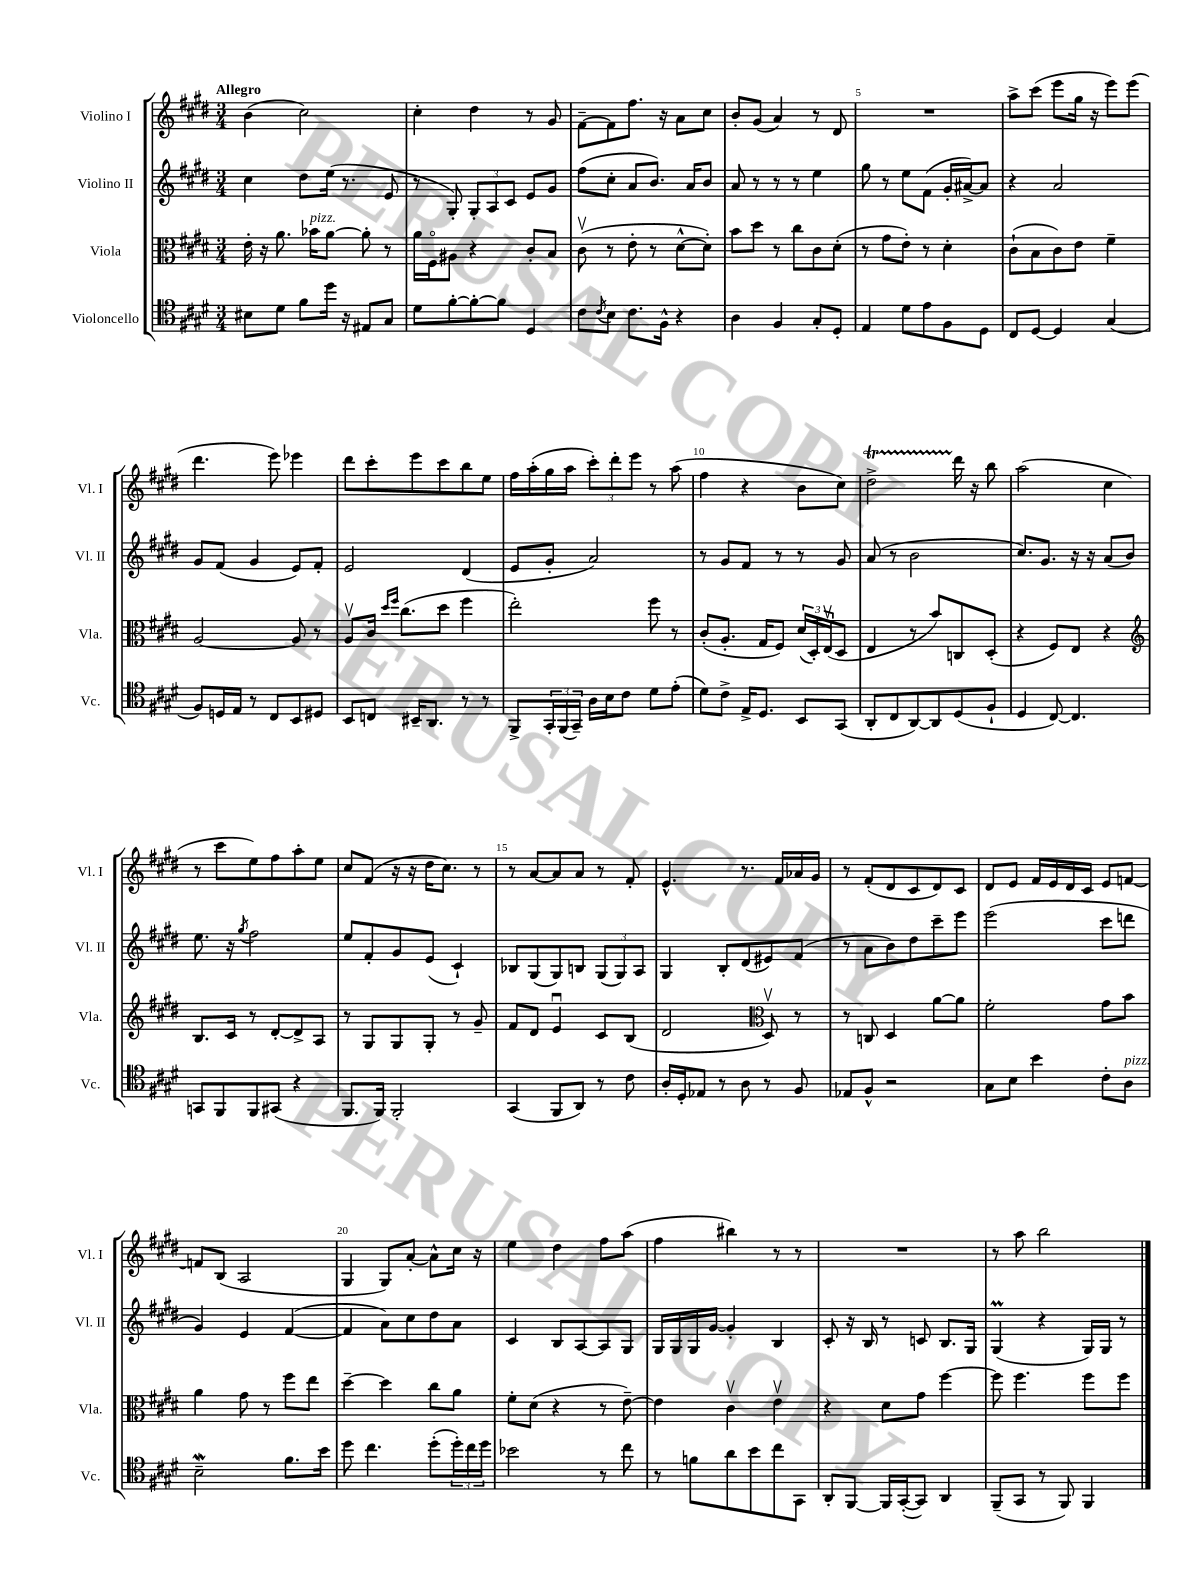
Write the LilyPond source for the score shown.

<<
\new StaffGroup <<
\new Staff = "s0" \with { instrumentName = "Violino I" shortInstrumentName = "Vl. I" } {
    \clef treble \key e \major \numericTimeSignature \time 3/4 \tempo "Allegro"
    b'4( cis''2) |
    cis''4-. dis''4 r8 gis'8 |
    fis'8~-- fis'8 fis''8. r16 a'8 cis''8 |
    b'8-. gis'8( a'4) r8 dis'8 |
    R2. |
    a''8-> cis'''8( e'''8 gis''16 r16 e'''8) e'''8( |
    dis'''4. e'''8) ees'''4 |
    dis'''8 cis'''8-. e'''8 cis'''8 b''8 e''8 |
    fis''16 a''16-.( gis''16 a''16 \tuplet 3/2 { cis'''8-.) dis'''8-. e'''8 } r8 a''8( |
    fis''4 r4 b'8 cis''8) |
    dis''2->\startTrillSpan dis'''16\stopTrillSpan r16 b''8 |
    a''2( cis''4 |
    r8 cis'''8 e''8) fis''8 a''8-. e''8 |
    cis''8 fis'8( r16 r16 dis''16 cis''8.) r8 |
    r8 a'8~ a'8 a'8 r8 fis'8-. |
    e'4.-^ r8. fis'16 aes'16 gis'16 |
    r8 fis'8-.( dis'8 cis'8 dis'8) cis'8 |
    dis'8 e'8 fis'16 e'16 dis'16 cis'16 e'8 f'8~ |
    f'8 b8( a2 |
    gis4 gis8) a'8~-. a'8-^ cis''16 r16 |
    e''4 dis''4 fis''8 a''8( |
    fis''4 bis''4) r8 r8 |
    R2. |
    r8 a''8 b''2 \bar "|." |
}
\new Staff = "s1" \with { instrumentName = "Violino II" shortInstrumentName = "Vl. II" } {
    \clef treble \key e \major \numericTimeSignature \time 3/4
    cis''4 dis''8 e''16( r8. e'8 |
    r8 gis8-.) \tuplet 3/2 { gis8-. a8 cis'8 } e'8 gis'8 |
    fis''8( cis''8-. a'8 b'8.) a'16 b'8 |
    a'8 r8 r8 r8 e''4 |
    gis''8 r8 e''8 fis'8( gis'16-. ais'16~->) ais'8 |
    r4 a'2 |
    gis'8 fis'8( gis'4 e'8) fis'8-. |
    e'2 dis'4( |
    e'8 gis'8-. a'2) |
    r8 gis'8 fis'8 r8 r8 gis'8 |
    a'8( r8 b'2 |
    cis''8.) gis'8. r16 r16 a'8( b'8) |
    e''8. r16 \acciaccatura { gis''8 } fis''2 |
    e''8 fis'8-. gis'8 e'8( cis'4-!) |
    bes8 gis8( gis8) b8 \tuplet 3/2 { gis8( gis8) a8 } |
    gis4 b8-. dis'8( eis'8) fis'8( |
    r8 a'8 b'8) dis''8 cis'''8-- e'''8 |
    e'''2( cis'''8 d'''8 |
    gis'4) e'4 fis'4~( |
    fis'4 a'8) cis''8 dis''8 a'8 |
    cis'4 b8 a8~ a8 gis8 |
    gis16 gis16 gis16 gis'16~ gis'4-. b4 |
    cis'8-. r16 b16 r8 c'8 b8. gis16 |
    gis4\prall( r4 gis16) gis16 r8 \bar "|." |
}
\new Staff = "s2" \with { instrumentName = "Viola" shortInstrumentName = "Vla." } {
    \clef alto \key e \major \numericTimeSignature \time 3/4
    e'16-. r16 a'8. bes'16^\markup { \italic "pizz." } a'8~ a'8-. r8 |
    a'16 fis16\flageolet ais8 r4 cis'8-. b8 |
    cis'8\upbow( r8 e'8-. r8 dis'8~-^ dis'8-.) |
    b'8 dis''8 r8 cis''8 cis'8 dis'8-.( |
    r8 gis'8 e'8-.) r8 dis'4-. |
    cis'8-!( b8 cis'8) e'8 fis'4-- |
    a2~ a8 r8 |
    a8\upbow cis'16 \grace { dis''16 fis''16 } cis''8.( dis''8 fis''4 |
    e''2-.) fis''8 r8 |
    cis'8-.( a8.-. gis16 fis8) \tuplet 3/2 { dis'16( dis16-.) e16\upbow( } dis8 |
    e4 r8 b'8) c8 dis8-.( |
    r4 fis8) e8 r4 |
    \clef treble b8. cis'16 r8 dis'8~-. dis'8-> a8 |
    r8 gis8 gis8 gis8-. r8 gis'8-- |
    fis'8 dis'8 e'4\downbow cis'8 b8( |
    dis'2 \clef alto dis8\upbow) r8 |
    r8 c8 dis4 a'8~ a'8 |
    fis'2-. gis'8 b'8 |
    a'4 gis'8 r8 fis''8 e''8 |
    dis''4~-- dis''4 cis''8 a'8 |
    fis'8-. dis'8( r4 r8 e'8~--) |
    e'4 cis'4\upbow e'4\upbow |
    r4 dis'8 gis'8 fis''4~ |
    fis''8 fis''4. fis''8 fis''8 \bar "|." |
}
\new Staff = "s3" \with { instrumentName = "Violoncello" shortInstrumentName = "Vc." } {
    \clef tenor \key e \major \numericTimeSignature \time 3/4
    bis8 dis'8 fis'8 dis''16 r16 eis8 gis8 |
    dis'8 fis'8~-. fis'8~-. fis'8 dis4 |
    cis'8 \acciaccatura { cis'8 } b8 cis'8. fis16-^ r4 |
    a4 fis4 gis8-. dis8-. |
    e4 dis'8 e'8 fis8 dis8 |
    cis8 dis8~ dis4 gis4( |
    fis8) d16 e16 r8 cis8 b,8 dis8 |
    b,8 c8 bis,16-- a,8. r8 r8 |
    fis,8-> \tuplet 3/2 { gis,16-. fis,16( gis,16--) } a16 b16 cis'8 dis'8 e'8-.( |
    dis'8) cis'8-> e16-> dis8. b,8 gis,8( |
    a,8-. cis8 a,8~) a,8 dis8( fis8-! |
    dis4 cis8~) cis4. |
    g,8 fis,8 fis,8 gis,8( r4 |
    fis,8. fis,16) fis,2-. |
    gis,4( fis,8 a,8) r8 cis'8 |
    a16-. dis16-. ees8 r8 a8 r8 fis8 |
    ees8 fis8-^ r2 |
    gis8 b8 b'4 cis'8-. a8^\markup { \italic "pizz." } |
    b2--\mordent fis'8. b'16 |
    dis''8 cis''4. dis''8-.( \tuplet 3/2 { dis''16-.) cis''16 dis''16 } |
    bes'2 r8 cis''8 |
    r8 f'8 a'8 b'8 cis''8 gis,8 |
    a,8-. fis,8~ fis,16 gis,16~-.( gis,8) a,4 |
    fis,8--( gis,8 r8 fis,8) fis,4 \bar "|." |
}
>>
>>
\layout { \context { \Score \override BarNumber.break-visibility = ##(#f #t #t) barNumberVisibility = #(every-nth-bar-number-visible 5) } }
